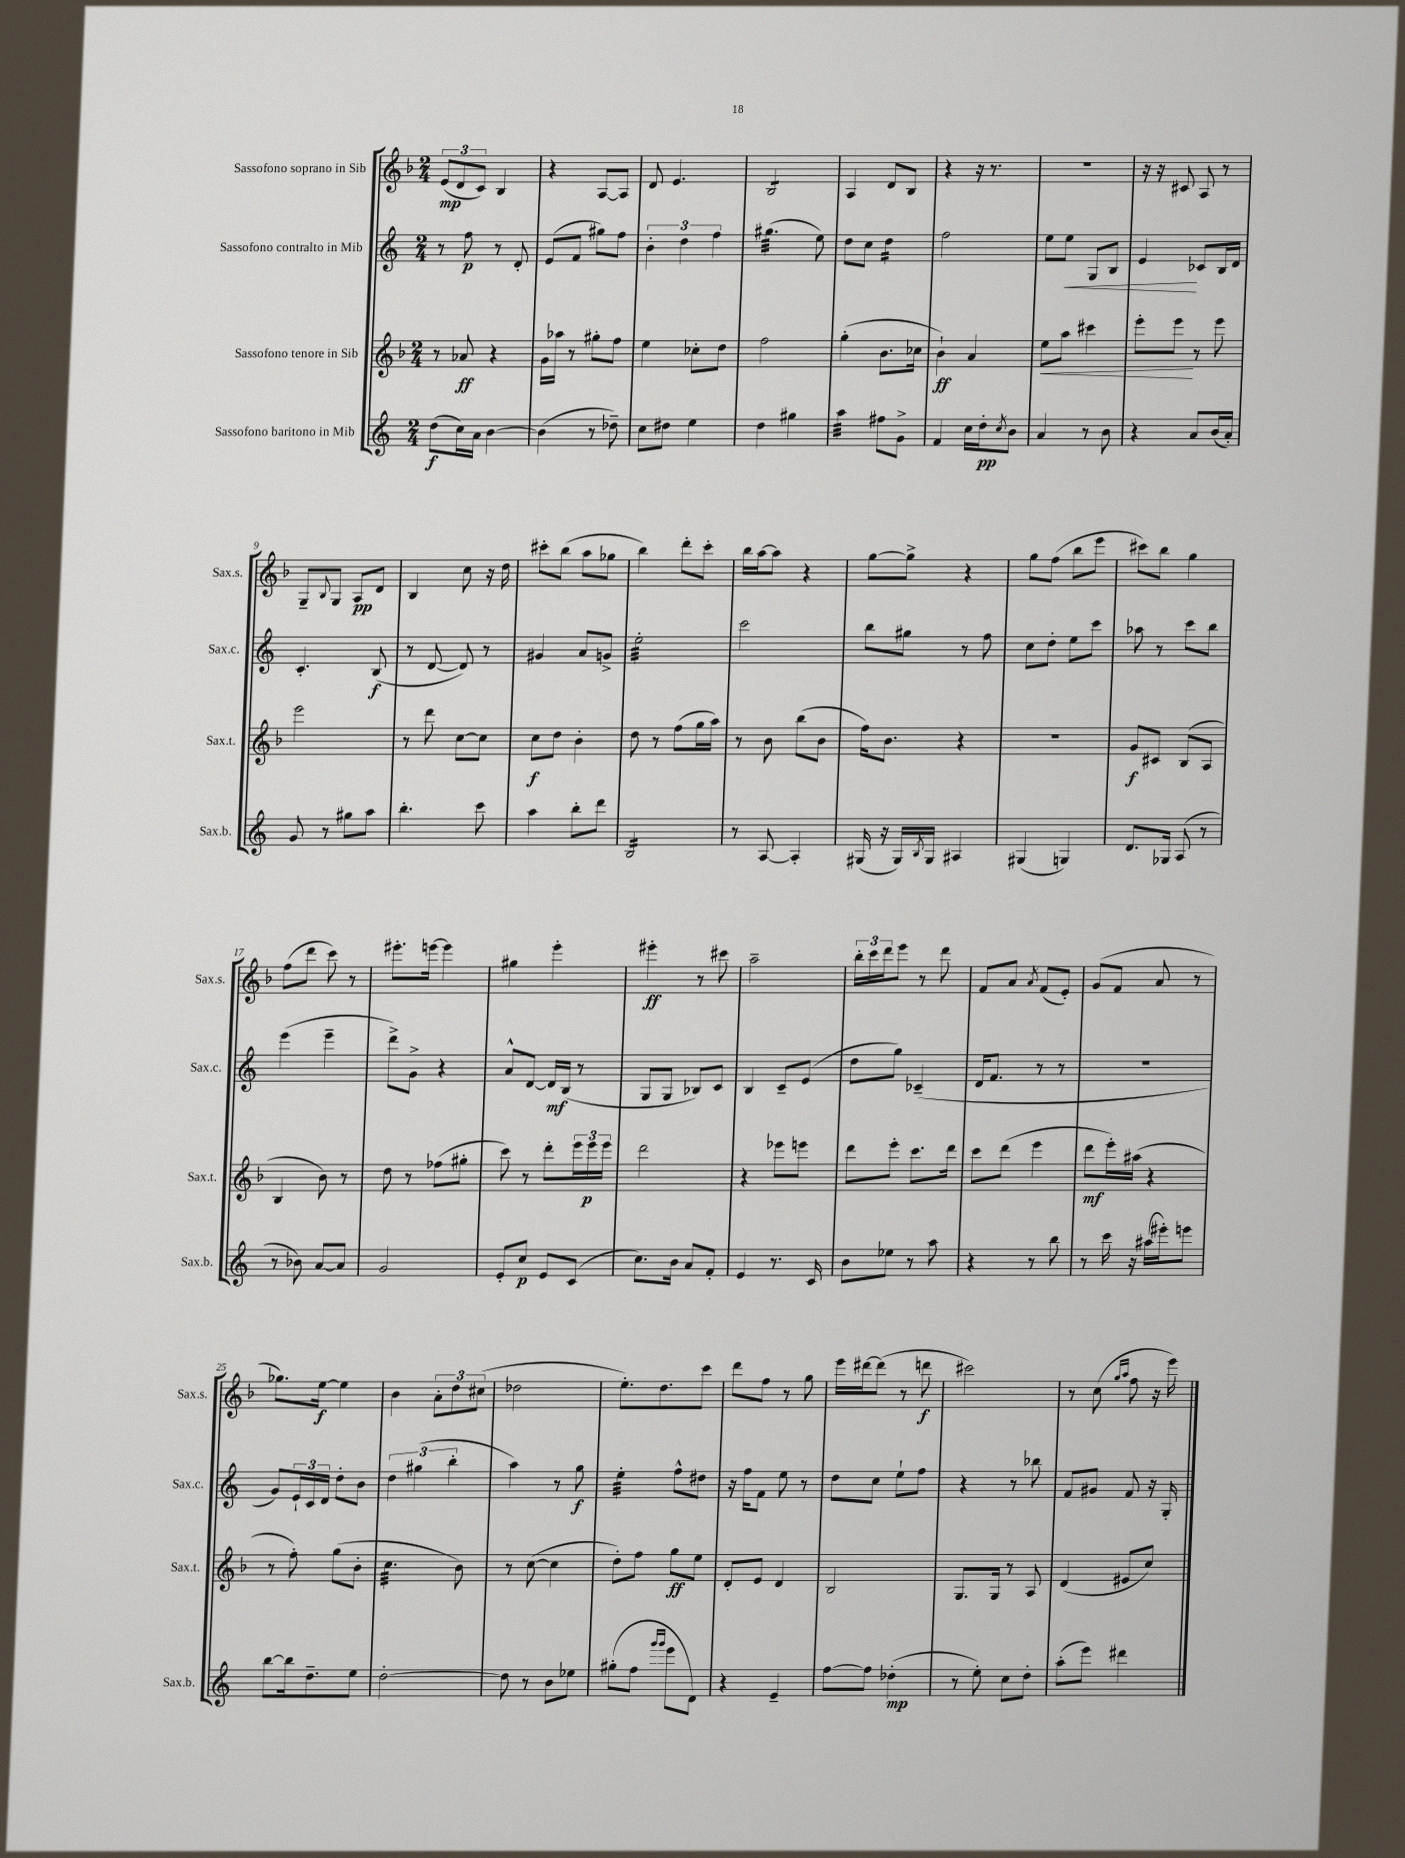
<<
\new StaffGroup <<
\new Staff = "s0" \with { instrumentName = "Sassofono soprano in Sib" shortInstrumentName = "Sax.s." } {
    \clef treble \key f \major \numericTimeSignature \time 2/4
    \tuplet 3/2 { e'8\mp( d'8 c'8) } bes4 |
    r4 a8~ a8 |
    d'8 e'4. |
    bes2:8 |
    a4 d'8 bes8 |
    r4 r16 r8. |
    r2 |
    r16 r16 cis'8 a8 r8 |
    g8-- \appoggiatura { bes8 } g8 a8\pp d'8 |
    bes4 c''8 r16 d''16 |
    cis'''8-. bes''8( a''8 ges''8 |
    bes''4) d'''8-. c'''8-. |
    bes''16 a''16~ a''8 r4 |
    g''8~ g''8-> r4 |
    g''8 f''8( bes''8 e'''8 |
    cis'''8) bes''8 g''4 |
    f''8( d'''8 c'''8) r8 |
    eis'''8.-. e'''16~ e'''4 |
    gis''4 e'''4-. |
    eis'''4-.\ff r8 cis'''8 |
    a''2-- |
    \tuplet 3/2 { bes''16-. c'''16 d'''16 } e'''8 r8 d'''8 |
    f'8 a'8 \acciaccatura { a'8 } f'8( e'8-.) |
    g'8( f'8 a'8 r8 |
    ges''8.) e''16~\f e''4 |
    bes'4 \tuplet 3/2 { a'8-. d''8 cis''8( } |
    des''2 |
    e''8.-.) d''8. c'''8 |
    d'''8 f''8 r8 g''8 |
    e'''16 dis'''16~ dis'''8( r8 d'''8\f |
    cis'''2) |
    r8 c''8( \grace { g''16 a''16 } f''8 r16 e'''16) \bar "|." |
}
\new Staff = "s1" \with { instrumentName = "Sassofono contralto in Mib" shortInstrumentName = "Sax.c." } {
    \clef treble \key c \major \numericTimeSignature \time 2/4
    r8 f''8\p r8 d'8-. |
    e'8( f'8 gis''8) f''8 |
    \tuplet 3/2 { b'4-. d''4 f''4 } |
    gis''4.:32( e''8) |
    d''8 c''8 d''4:16 |
    f''2 |
    e''8 e''8\< g8 b8 |
    e'4\! ces'8 b16 d'16 |
    c'4.-. b8\f( |
    r8 d'8~ d'8) r8 |
    gis'4 a'8 g'8-> |
    e''2:32-. |
    c'''2 |
    b''8 gis''8 r8 f''8 |
    c''8 d''8-. e''8 c'''8 |
    aes''8 r8 c'''8 b''8 |
    e'''4( e'''4-- |
    d'''8->) g'8-> r4 |
    a'8-^ d'8~ d'16\mf b16( r8 |
    g8 g8 bes8) c'8 |
    b4 c'8-- e'8( |
    d''8 g''8) ces'4--( |
    d'16 f'8. r8 r8 |
    r2 |
    g'8) \tuplet 3/2 { e'16-! c'16 d'16 } d''8-. b'8 |
    \tuplet 3/2 { d''4 gis''4( b''4-. } |
    a''4) r8 g''8\f |
    e''4:32-. f''8-^ dis''8 |
    r16 f''16 f'8 e''8 r8 |
    d''8 c''8 e''8-! f''8 |
    r4 r8 bes''8 |
    f'8 gis'8 f'8 r16 g16-. \bar "|." |
}
\new Staff = "s2" \with { instrumentName = "Sassofono tenore in Sib" shortInstrumentName = "Sax.t." } {
    \clef treble \key f \major \numericTimeSignature \time 2/4
    r8 aes'8\ff r4 |
    g'16 aes''16 r8 gis''8-. f''8 |
    e''4 ces''8-. d''8 |
    f''2 |
    g''4-.( bes'8. ces''16 |
    bes'4-!\ff) a'4 |
    e''8\< a''8 cis'''4 |
    e'''8-. e'''8\! r8 e'''8 |
    e'''2 |
    r8 d'''8 c''8~ c''8 |
    c''8\f d''8 bes'4-. |
    d''8 r8 f''8( g''16 a''16) |
    r8 bes'8 bes''8( bes'8 |
    f''16) bes'8. r4 |
    r2 |
    g'8\f cis'8 bes8( a8 |
    bes4 bes'8) r8 |
    d''8 r8 fes''8( gis''8-. |
    c'''8) r8 d'''8-. \tuplet 3/2 { e'''16 e'''16\p e'''16 } |
    d'''2 |
    r4 ees'''8 e'''8 |
    d'''8 e'''8-. c'''8. d'''16 |
    c'''8 d'''8( e'''4 |
    d'''8\mf e'''16-.) ais''16( r4 |
    r8 f''8-.) g''8( bes'8-. |
    c''4.:32 bes'8) |
    r8 c''8~( c''4 |
    d''8-.) f''8 g''8\ff e''8 |
    d'8-. e'8 d'4 |
    bes2 |
    g8. g16 r8 a8 |
    d'4( eis'8 c''8) \bar "|." |
}
\new Staff = "s3" \with { instrumentName = "Sassofono baritono in Mib" shortInstrumentName = "Sax.b." } {
    \clef treble \key c \major \numericTimeSignature \time 2/4
    d''8\f( c''16) a'16 b'4~ |
    b'4( r8 des''8--) |
    c''8 dis''8 e''4 |
    d''4 gis''4 |
    a''4:32 fis''8 g'8-> |
    f'4 c''16 d''16-.\pp \acciaccatura { c''8 } b'8 |
    a'4 r8 b'8 |
    r4 a'8 b'16( a'16-.) |
    g'8 r8 gis''8 a''8 |
    b''4.-. c'''8 |
    a''4 b''8-. d'''8 |
    b2:16 |
    r8 a8~ a4-. |
    gis16( r16 gis16) \acciaccatura { b8 } gis16 ais4 |
    gis4( g4) |
    d'8. ges16 a8( r8 |
    r8 bes'8) a'8~ a'8 |
    g'2 |
    e'8-. c''8\p e'8 c'8( |
    c''8.) b'16 a'8 f'8-. |
    e'4 r8. c'16 |
    b'8 ees''8 r8 a''8 |
    r4 r8 b''8 |
    r8 c'''16 r16 ais''16( eis'''16-.) e'''8 |
    b''8~ b''16 d''8.-- e''8 |
    d''2~-. |
    d''8 r8 b'8 ees''8 |
    gis''8-.( f''8 \grace { g'''16 g'''16 } e'''8 d'8) |
    r4 e'4-- |
    f''8~ f''8 des''4-.\mp( |
    r8 e''8-.) c''8 d''8-. |
    a''8-.( e'''8) dis'''4 \bar "|." |
}
>>
>>
